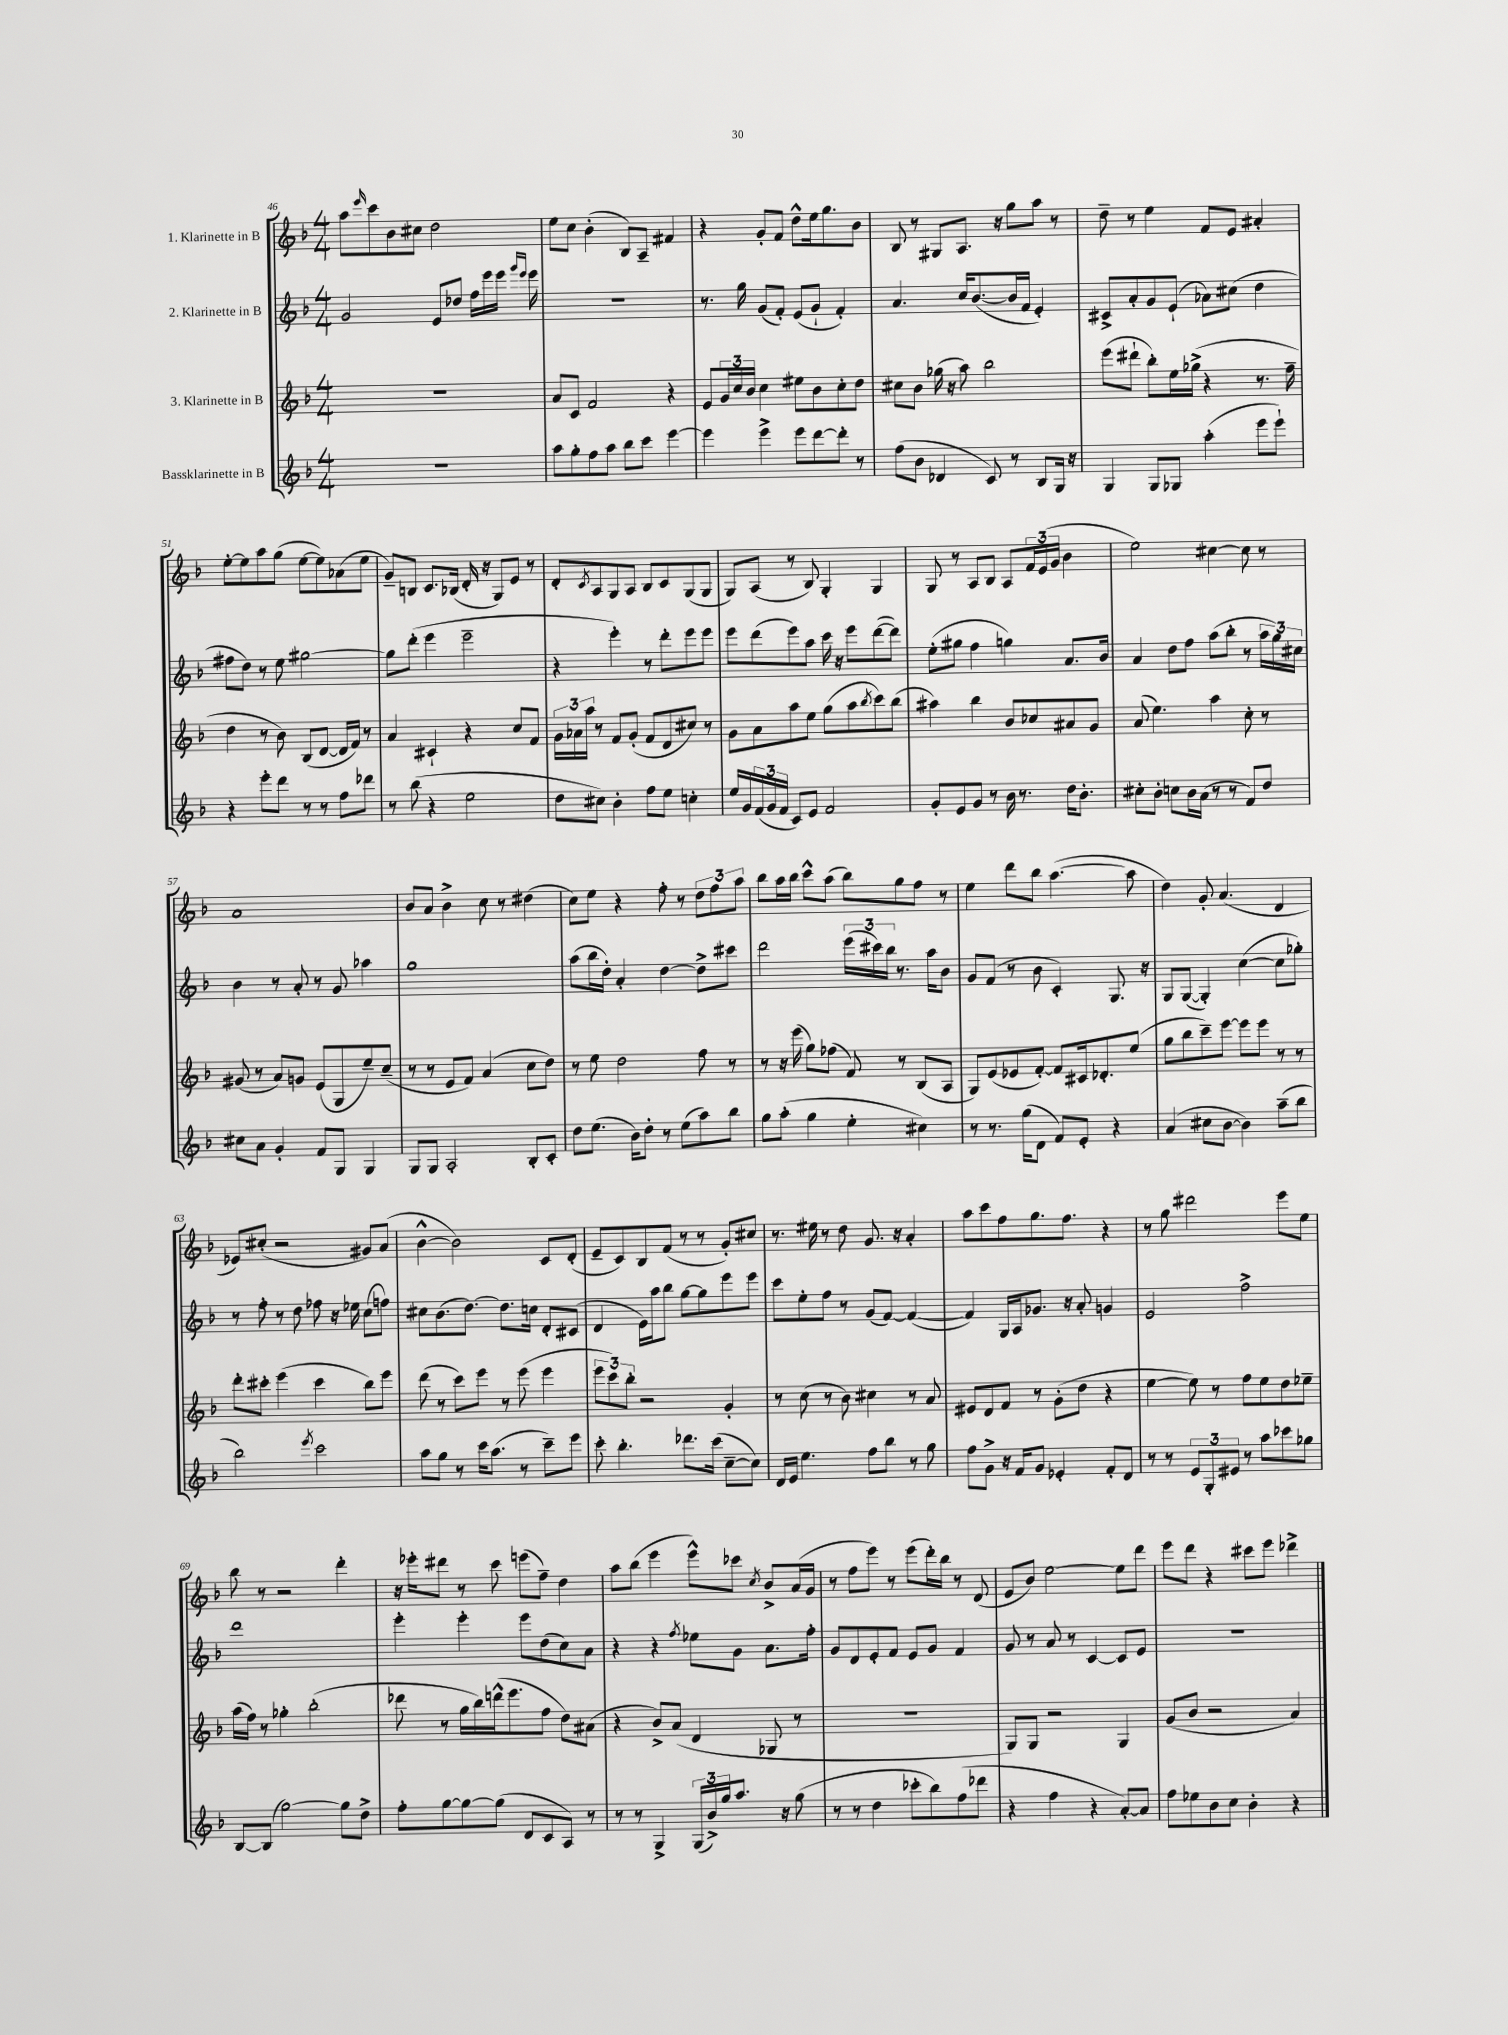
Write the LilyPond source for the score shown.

<<
\new StaffGroup <<
\new Staff = "s0" \with { instrumentName = "1. Klarinette in B" } {
    \clef treble \key f \major \numericTimeSignature \time 4/4
    a''8 \grace { e'''16 } c'''8 bes'8 cis''8 d''2 |
    e''8 c''8 bes'4-.( bes8) a8-- fis'4 |
    r4 g'8-. f'8 d''8-^ e''16 g''8. bes'8 |
    bes8 r8 gis8 a8. r16 g''8 a''8 r8 |
    d''8-- r8 e''4 f'8 e'8 ais'4-. |
    e''8~-. e''8 a''8 g''8( e''8~ e''8) aes'8( e''8 |
    g'8--) b8 c'8. bes16( d'16-. r16 g8) e'8 r8 |
    d'8-. \acciaccatura { c'8 } a8 g8 a8 bes8 c'8 g8( g8 |
    g8) a8( r8 bes8) g4-. g4 |
    g8 r8 a8 bes8 a8 \tuplet 3/2 { f'16 e'16( g'16 } bes'4 |
    e''2) cis''4~ cis''8 r8 |
    a'1 |
    bes'8 a'8 bes'4-> c''8 r8 dis''4( |
    c''8) e''8 r4 f''8-. r8 \tuplet 3/2 { d''8 f''8 a''8 } |
    bes''8 a''16 bes''16 c'''8-^ a''8( bes''8) g''8 f''8 r8 |
    e''4 d'''8 bes''8 a''4.~( a''8 |
    d''4) g'8-. a'4.( d'4 |
    ees'8) cis''8-.( r2 gis'8) a'8( |
    bes'4~-^ bes'2) c'8 d'8-.( |
    e'8-- c'8) bes8 f'8( r8 r8 g'8-.) cis''8 |
    r8. eis''16 r8 d''8 g'8. r16 a'4-. |
    a''8 c'''8 f''8 g''8. f''8. r4 |
    r8 g''8 dis'''2 e'''8 e''8 |
    bes''8 r8 r2 d'''4-. |
    r16 ees'''16-. dis'''8 r8 c'''8 e'''8( f''8--) d''4 |
    a''8 bes''8( e'''4 e'''8-^) ces'''8 \acciaccatura { c''8 } bes'8-> a'16( g'16 |
    r8 f''8 e'''8) r8 e'''8( d'''16-.) bes''16 r8 d'8( |
    e'8 bes'8) e''2~ e''8 d'''8 |
    e'''8 d'''8 r4 cis'''8 e'''8 des'''4-> \bar "|." |
}
\new Staff = "s1" \with { instrumentName = "2. Klarinette in B" } {
    \clef treble \key f \major \numericTimeSignature \time 4/4
    g'2 e'8 des''8 f''16 e'''16 e'''16 \grace { g'''16 e'''16 } e'''16 |
    R1 |
    r8. g''16 g'8( f'8-.) e'8( g'8-! f'4-.) |
    a'4. c''16 bes'8.~( bes'16 f'16 e'4-.) |
    cis'8-> a'8-. g'8 e'8-!( aes'8) cis''8( d''4 |
    fis''8 d''8) r8 e''8 gis''2~ |
    gis''8 d'''8-.( e'''4 e'''2-- |
    r4 e'''4-.) r8 d'''8-. e'''8 e'''8 |
    e'''8 d'''8( e'''8) a''8 c'''16 r16 e'''8 d'''8~( d'''8) |
    e''8-.( gis''8 f''4 g''4) a'8. bes'16 |
    a'4 d''8 f''8 a''8( bes''8-. r8 \tuplet 3/2 { a''16 g''16) cis''16 } |
    bes'4 r8 a'8-. r8 g'8 aes''4 |
    g''1 |
    a''8( bes''16 d''16-.) a'4-. d''4~ d''8-> cis'''8 |
    d'''2 \tuplet 3/2 { e'''16( cis'''16) bes''16 } r8. a''16 bes'8 |
    g'8 f'8( r8 bes'8 c'4-.) g8. r16 |
    g8 g8~( g4-.) c''4~( c''8 ges''8-.) |
    r8 f''8-. r8 d''8 fes''8 r16 ees''16 c''8( f''8) |
    cis''8 bes'8.( d''8.~) d''8. c''16 d'8-. cis'8( |
    d'4 e'16) a''16 bes''8 g''8~ g''8 e'''8 e'''8 |
    c'''8 e''8-. f''8 r8 g'8( f'8~) f'4~( |
    f'4) g16 a16 ges'8. r16 a'8-. g'4 |
    e'2 f''2-> |
    d'''1 |
    e'''4-. e'''4-. e'''8 d''8( c''8) a'8 |
    r4 r4 \acciaccatura { f''8 } ees''8 g'8 a'8. f''16-. |
    g'8 d'8 e'8-. f'8 e'8 g'8 f'4 |
    g'8 r8 a'8 r8 c'4~ c'8 e'8 |
    R1 \bar "|." |
}
\new Staff = "s2" \with { instrumentName = "3. Klarinette in B" } {
    \clef treble \key f \major \numericTimeSignature \time 4/4
    R1 |
    a'8 c'8 f'2 r4 |
    e'8 \tuplet 3/2 { g'16 c''16 bes'16 } c''4 eis''8 bes'8 c''8-. d''8 |
    cis''8 bes'8 ges''16( r16 a''8) bes''2 |
    e'''8( dis'''8-! bes''8-.) e''16 ges''16->( r4 r8. f''16-- |
    d''4 r8 bes'8) bes8( d'8~ d'16 f'16) r8 |
    a'4 cis'4-! r4 c''8 f'8 |
    \tuplet 3/2 { g'16 aes'16 a''16 } r8 f'8 g'8-.( f'8 d'8 cis''8) r8 |
    g'8 a'8 a''8 e''8 g''8( a''8 \acciaccatura { bes''8 } c'''8) bes''8( |
    ais''4) bes''4 bes'8 ces''8 ais'8 g'8 |
    a'8( e''4.) a''4 c''8-. r8 |
    gis'8( r8 a'8) g'8 e'8( g8 e''8--) c''8--( |
    r8 r8 e'8 f'8) a'4( c''8 d''8) |
    r8 e''8 d''2 f''8 r8 |
    r8 r16 e'''16( g''8) fes''8( f'8) r8 bes8( a8 |
    g8) e'8( ees'8 f'8~-.) f'8 cis'16 des'8.-. e''8( |
    g''8 bes''8 c'''8--) e'''8~ e'''8 e'''8 r8 r8 |
    d'''8-. cis'''8-. e'''4( cis'''4 bes''8) e'''8 |
    d'''8( r8 c'''8) e'''8 r8 e'''8( e'''4 |
    \tuplet 3/2 { e'''8 c'''8) bes''8-. } r2 g'4-. |
    r8 c''8( r8 bes'8) cis''4 r8 a'8 |
    eis'8 d'8 f'8 r8 g'8-.( d''8 r4 |
    e''4~ e''8) r8 f''8 e''8 d''8 ees''8-- |
    a''16( f''16) r8 ges''4-. bes''2-.( |
    des'''8 r8 g''16 bes''16) d'''16-^( e'''8. f''8 d''8) ais'8( |
    r4 bes'8->) a'8( d'4 ges8 r8 |
    r1 |
    g8) g8 r2 g4 |
    g'8( bes'8 r2 a'4) \bar "|." |
}
\new Staff = "s3" \with { instrumentName = "Bassklarinette in B" } {
    \clef treble \key f \major \numericTimeSignature \time 4/4
    R1 |
    a''8 g''8-. f''8 a''8 bes''8 c'''8 e'''4~ |
    e'''4 e'''4-> e'''8 d'''8~ d'''8-. r8 |
    f''8( bes'8 des'4 c'8) r8 bes8 g16 r16 |
    g4 g8 ges8 a''4-.( e'''8 e'''8-!) |
    r4 e'''8-. d'''8 r8 r8 f''8 des'''8 |
    r8 bes''8( r4 e''2 |
    d''8 cis''8) bes'4-. f''8 e''8 c''4-. |
    e''16 g'16 \tuplet 3/2 { f'16( g'16 f'16 } c'8) e'8 f'2 |
    g'8-. e'8 g'8 r8 bes'16 r8. d''16 bes'8.-. |
    cis''8-. bes'8-. c''8 bes'16 a'16( r8 r8 f'8) d''8 |
    cis''8 a'8 g'4-. f'8 g8 g4 |
    g8 g8 a2-. bes8-. c'8-. |
    d''8 e''8.( bes'16) d''8-. r8 e''8( a''8) bes''8 |
    g''8 a''8-.( g''4 e''4-. cis''4) |
    r8 r8. g''16( d'8 f'8) e'8-. r4 |
    a'4( cis''8 bes'8~ bes'4) a''8--( bes''8 |
    bes''2) \acciaccatura { e'''8 } c'''2 |
    a''8 g''8 r8 c'''16 a''8.( r8 c'''8--) e'''8 |
    c'''8-. bes''4.-. des'''8. c'''16( c''8~-- c''8) |
    d'16 e'16 e''4. f''8 bes''8 r8 g''8 |
    f''8 g'8-> r16 f'16 g'8 ees'4-. f'8-. d'8 |
    r8 r8 \tuplet 3/2 { e'8 g8-. eis'8 } r8 a''8 ces'''8 ges''8 |
    bes8~ bes8( g''2~) g''8 d''8-> |
    f''8-. g''8~ g''8~ g''8( d'8 c'8 a8) r8 |
    r8 r8 g4-> \tuplet 3/2 { g16( bes'16->) g''16 } a''8. r16 g''8( |
    r8 r8 d''4 ces'''8-. bes''8) f''8( des'''8 |
    r4 f''4 r4 a'8~-.) a'8 |
    f''8 ees''8 bes'8 c''8 bes'4-. r4 \bar "|." |
}
>>
>>
\layout { \context { \Score currentBarNumber = #46 } }
